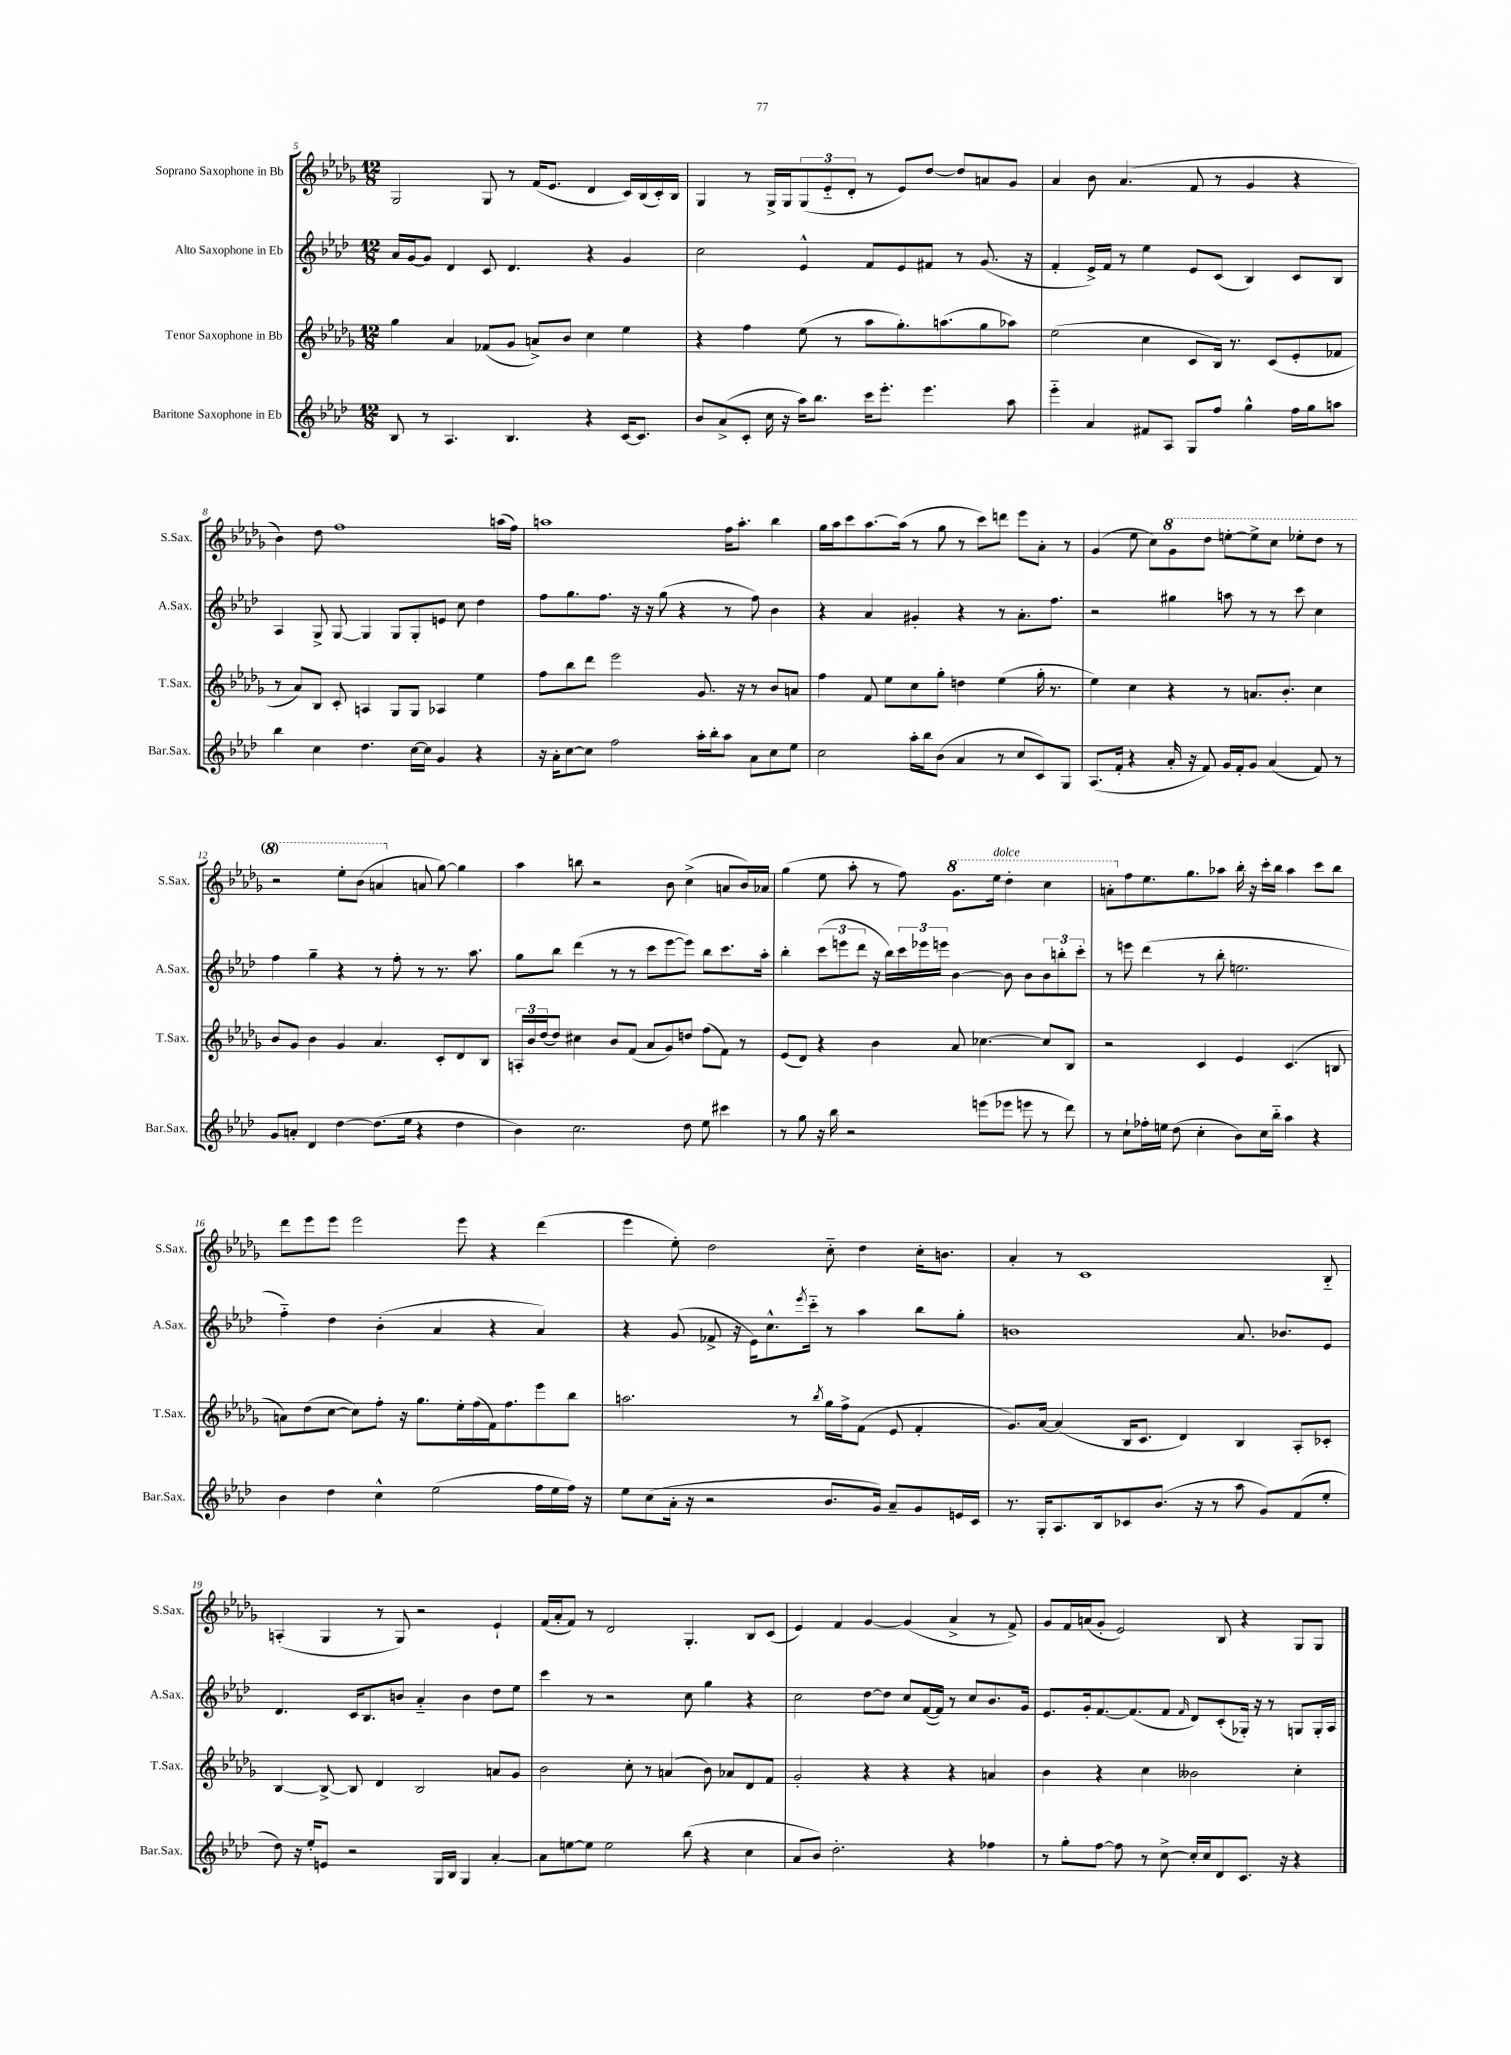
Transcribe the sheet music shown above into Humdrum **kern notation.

**kern	**kern	**kern	**kern
*staff4	*staff3	*staff2	*staff1
*clefG2	*clefG2	*clefG2	*clefG2
*k[b-e-a-d-]	*k[b-e-a-d-g-]	*k[b-e-a-d-]	*k[b-e-a-d-g-]
*M12/8	*M12/8	*M12/8	*M12/8
8B-	4gg-	16a-	2G-
.	.	[16g	.
8r	.	8g]	.
4.A-	4a-	4d-	.
.	(8f-	8c	8G-
4.B-	8g-	4.d-	8r
.	8a^)	.	(16f
.	.	.	8.e-
.	8b-	.	.
4r	4cc	4r	4d-
[16c	4ee-	4g	16c)
8.c]	.	.	(16B-
.	.	.	16c')
.	.	.	16B-
=	=	=	=
8b-	4r	2cc	4G-
(8a-^	.	.	.
8c'	4ff	.	8r
16cc	.	.	16G-^
16r	.	.	16G-
16aa-)	(8ee-	4e-^^	(12G-
8.bb-	.	.	.
.	.	.	12e-'~
.	8r	.	.
.	.	.	12d-'
16ccc	8aa-	8f	8r
8.eee-'	.	.	.
.	8.gg-')	8e-	8e-)
4.eee-	.	8f#	[8dd-
.	(8.aa	.	.
.	.	8r	8dd-]
.	8gg-	(8.g	8a
8aa-	8aa-)	.	8g-
.	.	16r	.
=	=	=	=
4eee-'~	(2ee-	4f'	4a-
4a-	.	16e-^)	8b-
.	.	16f	.
.	.	8r	(4.a-
8f#	4cc	4ee-	.
8A-	.	.	.
8G	8c	8e-	8f
8ff	16B-)	(8c	8r
.	8.r	.	.
4gg^^	.	4B-)	4g-
.	(8c	.	.
16ff	8e-'	8c	4r
16gg	.	.	.
8aa	8f-	8B-	.
=	=	=	=
4bb-	8r	4A-	4b-)
.	8a-)	.	.
4cc	8B-	8G^	8dd-
.	8c'	[8G	1ff
4.dd-	4A	4G]	.
.	8G-	8G	.
[16cc	8G-	8G'	.
16cc]	.	.	.
4g	4A-	8e	.
.	.	8cc	.
4r	4ee-	4dd-	.
.	.	.	(16aa
.	.	.	16ff)
=	=	=	=
16r	8ff	8ff	1aa
16a-'	.	.	.
[8cc	8bb-	8.gg	.
8cc]	8ddd-	.	.
.	.	8.ff	.
2ff	2eee-	.	.
.	.	16r	.
.	.	16r	.
.	.	(8gg	.
.	.	4r	.
16aa-'	8.g-	.	.
16bb-'	.	.	.
8aa-	.	8r	16ff
.	16r	.	8.aa'
8a-	8r	8ff)	.
8cc	8b-	4b-	4bb-
8ee-	8a	.	.
=	=	=	=
2cc	4ff	4r	16gg-
.	.	.	16aa-
.	.	.	8ccc
.	8f	4a-	[8.aa-
.	8ee-	.	.
.	.	.	(16aa-]
16aa-'	8cc	4g#'	8r
16bb-	.	.	.
(8b-	8gg-'	.	8gg-
4a-	4dd	4r	8r
.	.	.	8ccc)
8r	(4ee-	8r	8ddd
8cc	.	8.a-'	8eee-
8c)	16gg-'	.	8a-'
.	8.r	8.ff	.
8G	.	.	8r
=	=	=	=
(8.A-	4ee-)	2r	(4g-
16f'	.	.	.
4r	4cc	.	8ee-
.	.	.	8cc)
16a-'	4r	4gg#	8gg-
16r	.	.	.
8f)	.	.	8ddd-
16g	8r	8aa	[8eee'
16f'	.	.	.
8g	8.a	8r	8eee^]
(4a-	.	8r	8ccc
.	8.b-'	.	.
.	.	8ccc	8eee-'
8f)	4cc	4cc	8ddd-
8r	.	.	8r
=	=	=	=
8g	8b-	4ff	2r
8a'	8g-	.	.
4d-	4b-	4gg~	.
[4dd-	4g-	4r	8eee-'
.	.	.	(8bb-
(8.dd-]	4.a-	8r	4aa
.	.	8ff'	.
16ee-	.	.	.
4r	.	8r	8a
.	8c'	8.r	[8gg-)
4dd-	8d-	.	4gg-]
.	.	8.aa-	.
.	8B-	.	.
=	=	=	=
4b-)	24A'	8gg	4aa-
.	24b-	.	.
.	(24dd-	.	.
.	8dd-)	8bb-	.
2.cc	4cc#	(4ddd-	8bb
.	.	.	2r
.	8b-	8r	.
.	(8f	8r	.
.	8a-	8ccc	.
.	8g-)	[8eee-	8b-
8dd-	8dd	8eee-])	(4cc^
8ee-	(8ff	8bb-	.
4ccc#	8f)	8.ccc	8a
.	8r	.	16b-)
.	.	16aa-'	16a-
=	=	=	=
8r	(8e-	4bb-'	(4gg-
8gg	8d-)	.	.
16r	4r	(12ccc	8ee-
16bb-	.	.	.
.	.	12eee	.
2r	.	.	8aa-'
.	.	12ddd-	.
.	4b-	16r	8r
.	.	16bb-)	.
.	.	24ccc	8ff)
.	.	24eee-	.
.	.	24eee	.
.	8a-	[4b-	8.gg-
(8eee	[4.cc-	.	.
.	.	.	16eee-
8eee-	.	8b-]	4ddd-'
8eee	.	8b-	.
8r	8cc-]	12b-	4ccc
.	.	12bb'	.
8ddd-)	8B-	.	.
.	.	12ccc'	.
=	=	=	=
8r	2r	8r	8aa'
8cc`	.	8eee	8ff
16ff-'	.	(4ddd-	8.ee-
16ee	.	.	.
(8dd-	.	.	.
.	.	.	8.gg-
4cc'	4c	8r	.
.	.	8bb-'	8aa-
8b-)	4e-	2.ee	16bb-'
.	.	.	16r
16cc	.	.	16ccc'
16bb-'~	.	.	16bb-
4aa-	(4.c	.	4aa-
4r	.	.	8ccc
.	8B	.	8bb-
=	=	=	=
4b-	8a)	4ff'~)	8ddd-
.	(8dd-	.	8eee-
4dd-	[8cc	4dd-	8eee-
.	8cc])	.	2eee-
4cc^^	8ff'	(4b-'	.
.	16r	.	.
.	8.gg-	.	.
(2ee-	.	4a-	.
.	16ee-'	.	8eee-
.	(16ff	.	.
.	16f)	4r	4r
.	8.ff	.	.
16ff	8eee-	4a-)	(4ddd-
16ee-	.	.	.
16ff)	8bb-	.	.
16r	.	.	.
=	=	=	=
8ee-	2.aa	4r	4eee-
(8cc	.	.	.
16a-'	.	(8g	8ee-')
16r	.	.	.
2r	.	8f-^	2dd-
.	.	16r	.
.	.	16e-)	.
.	.	8.cc^^	.
.	8r	.	.
.	.	8qeee-	.
.	.	16ccc'~	.
.	8qbb-	.	.
8.b-	16gg-	8r	8cc'~
.	16ff^	.	.
.	(8f	4aa-	4dd-
16g)	.	.	.
8a-~	8e-	.	.
8g	4f'	8bb-	16cc'
.	.	.	8.b
16e	.	8gg'	.
16c	.	.	.
=	=	=	=
8.r	8.g-)	1b	4a-'
16G'	[16a-	.	.
8.A-	(4a-]	.	8r
.	.	.	1c
16B-	.	.	.
8c-	16B-	.	.
.	8.c	.	.
(8.b-	.	.	.
.	4d-)	.	.
16r	.	.	.
8r	.	.	.
8aa-	4B-	8.a-	.
8g)	.	.	.
.	.	8.b-	.
(8f	8A-'	.	.
8ee-'	8c-'	8e-	8B-'~
=	=	=	=
8dd-)	[4B-	4.d-	(4A'
16r	.	.	.
16ee-'	.	.	.
8e	8B-^_	.	4G-
2r	8B-]	16c	.
.	.	8.B-	.
.	4d-	.	8r
.	.	8b	8G-)
.	2B-	4a-'~	2r
16G	.	.	.
16B-	.	.	.
4G	.	4b	.
[4a-'	8a	8dd-	4e-`
.	8g-	8ee-	.
=	=	=	=
8a-]	2b-	4ccc	(16f
.	.	.	16a-'
[8ee	.	.	8f)
8ee]	.	8r	8r
2ee	.	2r	2d-
.	8cc'	.	.
.	8r	.	.
.	(4a	.	.
(8bb-	.	8cc	4.G-'
4r	8b-)	4gg	.
.	8a-	.	.
4cc	8d-	4r	8B-
.	8f	.	(8c
=	=	=	=
8a-	2g-'	2cc	4e-)
8b-)	.	.	.
2.dd-'	.	.	4f
.	4r	[8dd-	[4g-
.	.	8dd-]	.
.	4r	8cc	(4g-]
.	.	([16f	.
.	.	16f])	.
4r	4r	8r	4a-^
.	.	8cc	.
4ff-	4a	8.b-	8r
.	.	.	8f^)
.	.	16g	.
=	=	=	=
8r	4b-	8.e-	8g-
8gg'	.	.	16f
.	.	16g'	(16a
[8ff	4r	[8.f	8g-'
8ff]	.	.	2e-)
.	.	(8.f]	.
8r	4cc	.	.
[8cc^	.	8f	.
.	.	16qqf	.
16cc']	2b--	8d-)	.
16cc	.	.	.
8d-	.	(8c'	8B-
8.c	.	16G-')	4r
.	.	16r	.
.	.	8r	.
16r	.	.	.
4r	4cc'	8G	8G-
.	.	16G'	8G-
.	.	16A-	.
==	==	==	==
*-	*-	*-	*-
